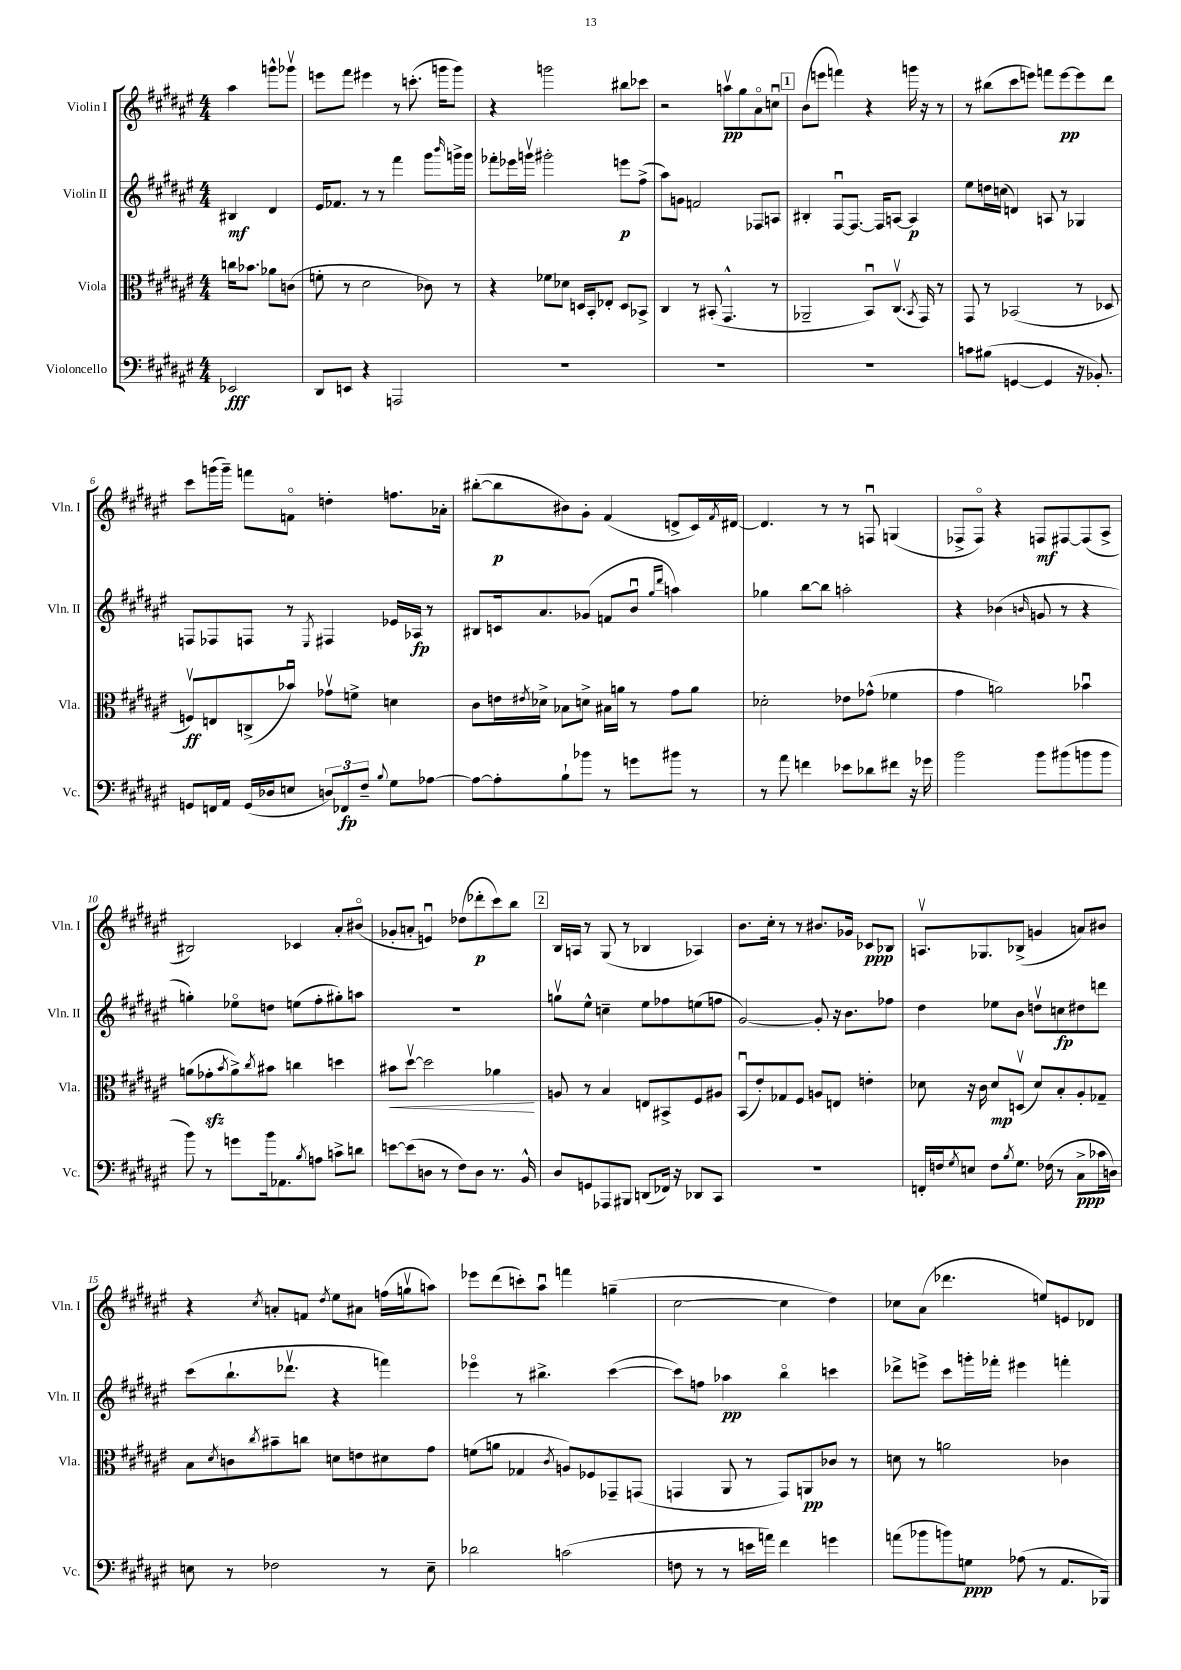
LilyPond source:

<<
\new StaffGroup <<
\new Staff = "s0" \with { instrumentName = "Violin I" shortInstrumentName = "Vln. I" } {
    \clef treble \key fis \major \numericTimeSignature \time 4/4 \partial 2
    ais''4 g'''8-^ ges'''8\upbow |
    e'''8 fis'''8 eis'''4 r8 c'''8.-.( g'''16 g'''8) |
    r4 g'''2 bis''8 ces'''8 |
    r2 a''8\upbow\pp gis''8 ais'8\flageolet c''8\downbow |
    \mark \markup { \box "1" } b'8( e'''8 f'''4) r4 g'''16 r16 r8 |
    r8 bis''8( cis'''8 e'''8) f'''8 e'''8~\pp e'''8 dis'''8 |
    cis'''8 g'''16( g'''16--) f'''8 f'8\flageolet d''4-. f''8. aes'16-. |
    bis''8~-.( bis''8\p bis'8) gis'8-. fis'4( d'8-> cis'16) \acciaccatura { fis'8 } dis'16~ |
    dis'4. r8 r8 f8\downbow g4( |
    fes8-> fes8\flageolet) r4 f8\mf fis8~ fis8( ais8-> |
    bis2) ces'4 ais'8-. bis'8\flageolet( |
    ges'8-. a'8-. e'4\downbow) des''8( des'''8-.\p cis'''8) b''8 |
    \mark \markup { \box "2" } b16 a16 r8 gis8( r8 bes4 aes4) |
    b'8. cis''16-. r8 r8 bis'8. ges'16 ces'8\ppp bes8 |
    a8.\upbow ges8. bes8->( g'4 a'8) bis'8 |
    r4 \acciaccatura { cis''8 } a'8-. f'8 \acciaccatura { dis''8 } eis''8 ais'8 f''16( g''16\upbow a''8) |
    ees'''8 dis'''8( c'''8-.) ais''8\downbow f'''4 g''4--( |
    cis''2~ cis''4 dis''4) |
    ces''8 ais'8( des'''4. e''8) e'8 des'8 \bar "|." |
}
\new Staff = "s1" \with { instrumentName = "Violin II" shortInstrumentName = "Vln. II" } {
    \clef treble \key fis \major \numericTimeSignature \time 4/4 \partial 2
    bis4\mf dis'4 |
    eis'16 fes'8. r8 r8 fis'''4 gis'''8 \grace { b'''16 } g'''16-> g'''16 |
    fes'''8-. ees'''16 g'''16\upbow gis'''2-. e'''8\p fis''8->( |
    ais''8) g'8 f'2 fes8 a8 |
    \mark \markup { \box "1" } bis4-. fis8~\downbow fis8.~ fis16 a8~ a4\p |
    eis''8 d''16 c''16( d'4) a8 r8 ges4 |
    f8 fes8 f8 r8 \acciaccatura { eis8 } fis4 ees'16 aes16\fp r8 |
    bis8 c'16 ais'8. ges'8( f'8 b'8\downbow \grace { gis''16 dis'''16 } a''4) |
    ges''4 b''8~ b''8 a''2-. |
    r4 bes'4( \grace { b'16 } g'8 r8 r4 |
    g''4-.) ees''8\flageolet d''8 e''8( fis''8-. gis''8-.) a''8 |
    R1 |
    \mark \markup { \box "2" } g''8\upbow eis''8-^ c''4-- eis''8 fes''8 e''8( f''8 |
    gis'2~) gis'8-. r16 b'8. fes''8 |
    dis''4 ees''8 b'8 d''8\upbow c''8\fp dis''8 d'''8 |
    cis'''8( b''8.-! des'''8.\upbow r4 f'''4) |
    ees'''4\flageolet r8 bis''4.-> cis'''4~( |
    cis'''8) f''8 aes''4\pp b''4\flageolet c'''4 |
    des'''8-> e'''8-> cis'''8 g'''16-. fes'''16-. eis'''4 f'''4-. \bar "|." |
}
\new Staff = "s2" \with { instrumentName = "Viola" shortInstrumentName = "Vla." } {
    \clef alto \key fis \major \numericTimeSignature \time 4/4 \partial 2
    c''16 bes'8. aes'8 c'8( |
    f'8-. r8 dis'2 ces'8) r8 |
    r4 fes'8 des'8 d16 b,16-. ees8-. d8 bes,8-> |
    cis4 r8 bis,8-.( gis,4.-^ r8 |
    \mark \markup { \box "1" } aes,2-- b,8\downbow) cis8.\upbow( \acciaccatura { b,8 } gis,16) r8 |
    gis,8 r8 bes,2( r8 des8 |
    f8\upbow\ff) e8 c8->( bes'8\downbow) ges'8\upbow f'8-> d'4 |
    cis'8 e'16 \acciaccatura { eis'8 } des'16-> bes8 d'8-> bis16 a'16 r8 gis'8 a'8 |
    des'2-. ees'8 ges'8-^( fes'4 |
    gis'4 a'2) bes'4\downbow |
    a'8( ges'8-.\sfz \acciaccatura { b'8 } a'8->) \acciaccatura { cis''8 } bis'8 c''4 d''4 |
    bis'8\< dis''8~\upbow dis''2 aes'4\! |
    \mark \markup { \box "2" } a8 r8 b4 e8 bis,8-> fis8 ais8 |
    b,8\downbow( eis'8-.) ges8 fis8 a8 e8 e'4-. |
    des'8 r16 cis'16 des'8\mp d8\upbow( des'8) b8-. ais8-. ges8-- |
    b8 \acciaccatura { dis'8 } c'8 \acciaccatura { cis''8 } bis'8-- c''8 d'8 e'8 dis'8 gis'8 |
    f'8( a'8 ges4 \acciaccatura { cis'8 } a8) fes8 ges,8-- g,8( |
    g,4 ais,8 r8 g,8) a,8\pp ces'8 r8 |
    d'8 r8 a'2 ces'4 \bar "|." |
}
\new Staff = "s3" \with { instrumentName = "Violoncello" shortInstrumentName = "Vc." } {
    \clef bass \key fis \major \numericTimeSignature \time 4/4 \partial 2
    ees,2\fff |
    dis,8 e,8 r4 a,,2 |
    R1 |
    R1 |
    \mark \markup { \box "1" } R1 |
    c'8 bis8( g,4~ g,4 r16 bes,8.-.) |
    g,8 f,16 ais,16 g,16( des16 e8 \tuplet 3/2 { d8) fes,8\fp fis8-- } \appoggiatura { b8 } gis8 aes8~ |
    aes8~ aes8-. b8-! bes'8 r8 g'8 bis'8 r8 |
    r8 ais'8 f'4 ees'8 des'8 fis'8 r16 ges'16 |
    b'2 b'8 bis'8( b'8 b'8 |
    b'8) r8 g'8 b'16 aes,8. \acciaccatura { b8 } a8 c'8-> d'8 |
    e'8~ e'8( d8 r8 fis8) d8 r8. b,16-^ |
    \mark \markup { \box "2" } dis8 g,8 aes,,8 bis,,8 d,8( fes,16) r16 des,8 cis,8 |
    R1 |
    f,16-. f16 \acciaccatura { gis8 } e8 f8 \acciaccatura { b8 } gis8. fes16( r8 cis8->\ppp ces'16 d16) |
    e8 r8 fes2 r8 e8-- |
    des'2 c'2( |
    f8 r8 r8 e'16 a'16) fis'4 g'4 |
    a'8( bes'8 b'8) g8\ppp aes8( r8 ais,8. bes,,16) \bar "|." |
}
>>
>>
